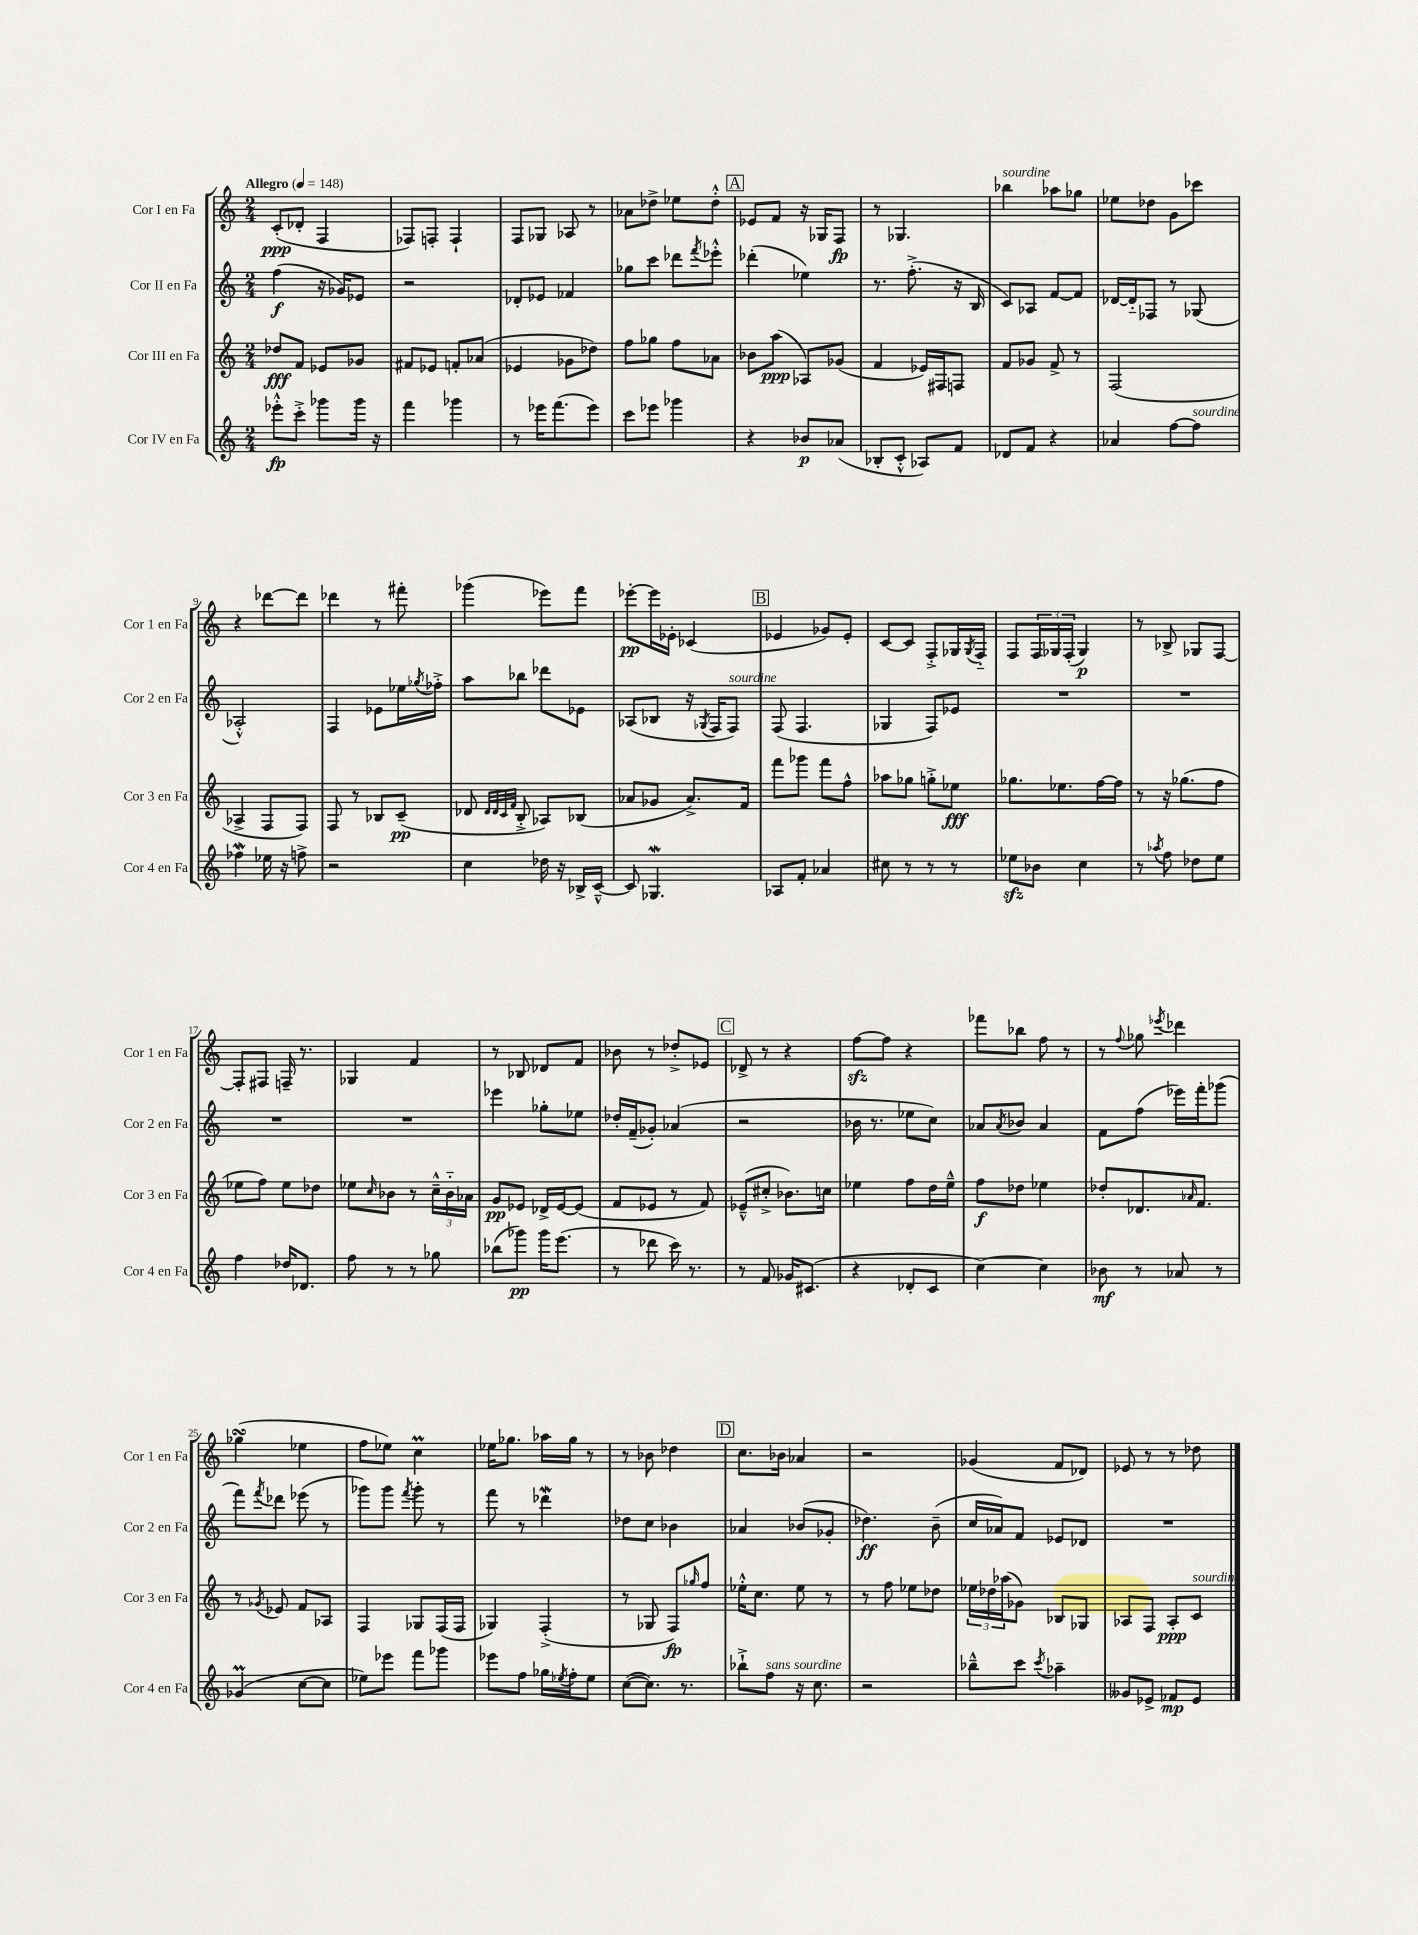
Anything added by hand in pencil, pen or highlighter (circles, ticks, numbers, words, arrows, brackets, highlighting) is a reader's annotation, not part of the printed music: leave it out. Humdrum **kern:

**kern	**kern	**kern	**kern
*staff4	*staff3	*staff2	*staff1
*clefG2	*clefG2	*clefG2	*clefG2
*k[]	*k[]	*k[]	*k[]
*M2/4	*M2/4	*M2/4	*M2/4
*MM148	*MM148	*MM148	*MM148
8eee-'^^\L	8dd-/L	(4ff\	(8c'/L
8ccc'^\J	8f/J	.	8d-'/J
8ggg-\L	8e-/L	16r	4F/
.	.	16g-/LK)	.
16ggg-\Jk	8g-/J	8e-/J	.
16r	.	.	.
=	=	=	=
4fff\	8f#/L	2r	8F-/L)
.	8e-/J	.	8F'/J
4ggg-\	8f'/L	.	4F`/
.	(8a-/J	.	.
=	=	=	=
8r	4e-/	8d-'/L	8F/L
16eee-\LK	.	8e-/J	8G-/J
(8.fff\	.	.	.
.	8g-\L	4f-/	8A-/
8eee-\J)	8dd-\J)	.	8r
=	=	=	=
8ccc\L	8ff\L	8gg-\L	8a-\L
8eee-\J	8gg-\J	8ccc\J	8dd-^\J
4ggg-\	8ff\L	8ddd-\L	8ee-\L
.	.	8qfff/	.
.	8a-\J	8eee-'^^\J	8dd-'^^\J
=	=	=	=
4r	8b-\L	(4ddd-'\	8e-/L
.	(8aa\J	.	8f/J
8b-/L	8A-/L)	4ee-\)	16r
.	.	.	16G-/LK
(8a-/J	(8g-/J	.	8F/J
=	=	=	=
8B-'/L	4f/	8.r	8r
8c'^^/J	.	.	4.G-/
.	.	(8.ff'^\	.
8A-/L)	16e-/LL)	.	.
.	16F#/J	.	.
8f/J	8F/J	16r	.
.	.	16B/	.
=	=	=	=
8d-/L	8f/L	8c/L)	4bb-\
8f/J	8g-/J	8A-/J	.
4r	8f^/	[8f/L	8aa-\L
.	8r	8f/]J	8gg-\J
=	=	=	=
4a-/	(2F/	[16d-/LL	8ee-\L
.	.	16d-'~/]J	.
.	.	8F-/J	8dd-\J
[8ff\L	.	8r	8g\L
8ff\]J	.	(8G-/	8ccc-\J
=	=	=	=
4ff-\	4A-^/	2A-'^^/)	4r
16ee-\	8F/L	.	[8ddd-\L
16r	.	.	.
8ff^\	8F/J)	.	8ddd-\]J
=	=	=	=
2r	8F/	4F/	4ddd-\
.	8r	.	.
.	8B-/L	8e-\L	8r
.	(8c~/J	16ee-\L	8fff#'\
.	.	8qgg-/	.
.	.	16ff-'^\JJ	.
=	=	=	=
4cc\	8d-/	8aa\L	(4ggg-\
.	32qqd-/LLL	.	.
.	32qqd-/	.	.
.	32qqc/	.	.
.	32qqf/JJJ	.	.
.	8B'^/	8bb-\J	.
16dd-\	8A-/L)	8ddd-\L	8eee-\L)
16r	.	.	.
16B-^/LL	(8B-/J	8e-\J	8fff\J
[16c~^^/JJ	.	.	.
=	=	=	=
8c/]	8a-/L	(8A-/L	[8eee-'\L
4.G-/	8g-/J	8B-/J	16eee-\]L
.	.	.	16e-'\JJ
.	8.a-^/L)	16r	(4c-/
.	.	8qG-/	.
.	.	16F/LK	.
.	.	8F/J)	.
.	16f/Jk	.	.
=	=	=	=
8A-/L	8fff\L	(8F/	4e-/
8f'/J	8ggg-\J	4.F/	.
4a-/	8fff\L	.	8g-/L)
.	8ff^^\J	.	8e-'/J
=	=	=	=
8cc#\	8aa-\L	4G-/	[8c/L
8r	8gg-\J	.	8c/]J
8r	8gg'^\L	8F/L)	8F'^/L
8r	8ee-\J	8e-/J	16G-/L
.	.	.	8qG-/
.	.	.	16F'~/JJ
=	=	=	=
8ee-\L	8.gg-\L	2r	8F/L
8b-\J	.	.	24F/L
.	.	.	24G-/
.	8.ee-\	.	.
.	.	.	(24F'/JJ
4cc\	.	.	4G-/)
.	[16ff\L	.	.
.	16ff\]JJ	.	.
=	=	=	=
8r	8r	2r	8r
8qaa-/	.	.	.
8ff\	16r	.	8B-^/
.	(8.gg-\L	.	.
8dd-\L	.	.	8G-/L
8ee\J	8ff\J	.	[8F/J
=	=	=	=
4ff\	8ee-\L	2r	8F'/]L
.	8ff\J)	.	8F#/J
16dd-/LK	8ee-\L	.	16F~/
8.d-/J	.	.	8.r
.	8dd-\J	.	.
=	=	=	=
8ff\	8ee-\L	2r	4G-/
.	16qqcc/	.	.
8r	8b-\J	.	.
8r	8r	.	4f/
8gg-\	24cc~^^\LL	.	.
.	24b-'~\	.	.
.	24a-\JJ	.	.
=	=	=	=
(8bb-\L	8g/L	4eee-\	8r
8ggg-\J)	8e-/J	.	8B-/
16ggg-\LK	16d-^/LL	8gg-'\L	8d-/L
(8.eee\J	[16e-/J	.	.
.	(8e-/]J	8ee-\J	8f/J
=	=	=	=
8r	8f/L	16dd-'/LL	8b-\
.	.	(16f~/J	.
8ddd-\	8e-/J	8g-'/J)	8r
16ccc\)	8r	(4a-/	8dd-'^/L
8.r	.	.	.
.	8f/)	.	8e-/J
=	=	=	=
8r	(8e-~^^/L	2r	8d-^/
8f/	8cc#'^/J	.	8r
16g-/LK	8.b-\L)	.	4r
(8.c#/J	.	.	.
.	16cc\Jk	.	.
=	=	=	=
4r	4ee-\	16b-\	[8ff\L
.	.	8.r	.
.	.	.	8ff\]J
8d-'/L	8ff\L	8ee-\L	4r
8c/J	16dd\L	8cc\J)	.
.	16ee-~^^\JJ	.	.
=	=	=	=
[4cc\)	8ff\L	8a-/L	8fff-\L
.	.	8qa-/	.
.	8dd-\J	8b-/J	8bb-\J
4cc\]	4ee-\	4a-/	8ff\
.	.	.	8r
=	=	=	=
8b-\	8dd-'/L	8f\L	8r
.	.	.	8qqff/
8r	8.d-/	(8ff\J	8gg-\
.	.	.	8qeee-/
8a-/	.	16eee-\LL)	4ddd-\
.	16qqa-/	.	.
.	8.f/J	16fff'\J	.
8r	.	(8ggg-\J	.
=	=	=	=
(4g-/	8r	8fff\L)	(4gg-\
.	8qg-/	8qfff/	.
.	8e-/	8ddd-\J	.
[8cc\L	8f/L	(8eee-\	4ee-\
8cc\]J	8A-/J	8r	.
=	=	=	=
8ee-\L)	4F/	8ggg-\L)	8ff\L
8eee-\J	.	8ggg-\J	8ee-\J)
.	.	8qfff/	.
8fff\L	8G-/L	8ggg-'\	4cc\
8ggg-\J	(16F/L	8r	.
.	16F/JJ	.	.
=	=	=	=
8eee-\L	4G-/)	8fff\	16ee-\LK
.	.	.	8.gg-\J
8ff\J	.	8r	.
16gg-\LL	(4F'^/	4ddd-\	16aa-\LL
8qee-/	.	.	.
16ff'\J	.	.	16gg-\JJ
8ee-\J	.	.	8r
=	=	=	=
([8cc\L	8r	8dd-\L	8r
8.cc\]J)	8G-/	8cc\J	8b-\
.	8F/L)	4b-\	4dd-\
8.r	.	.	.
.	16qqgg-/	.	.
.	8ff/J	.	.
=	=	=	=
8bb-`^\L	16ee-'^^\LK	4a-/	8.cc\L
.	8.cc\J	.	.
8ff\J	.	.	.
.	.	.	16b-\Jk
16r	8ee-\	(8b-/L	4a-/
8.cc\	.	.	.
.	8r	8g-'/J	.
=	=	=	=
2r	8r	4.dd-\)	2r
.	8ff\	.	.
.	8ee-\L	.	.
.	8dd-\J	(8b~\	.
=	=	=	=
8bb-~^^\L	24ee-\LL	16cc/LL	(4g-/
.	24dd-\	.	.
.	.	16a-/J)	.
.	(24aa-\J	.	.
8ccc\J	8g-\J)	8f/J	.
8qccc/	.	.	.
4aa-~\	8B-/L	8e-/L	8f/L
.	8G-/J	8d-/J	8d-/J)
=	=	=	=
8g--/L	8A-/L	2r	8e-/
8e-^/J	8F/J	.	8r
8f-/L	8A-'/L	.	8r
8e-/J	8c/J	.	8dd-\
==	==	==	==
*-	*-	*-	*-
